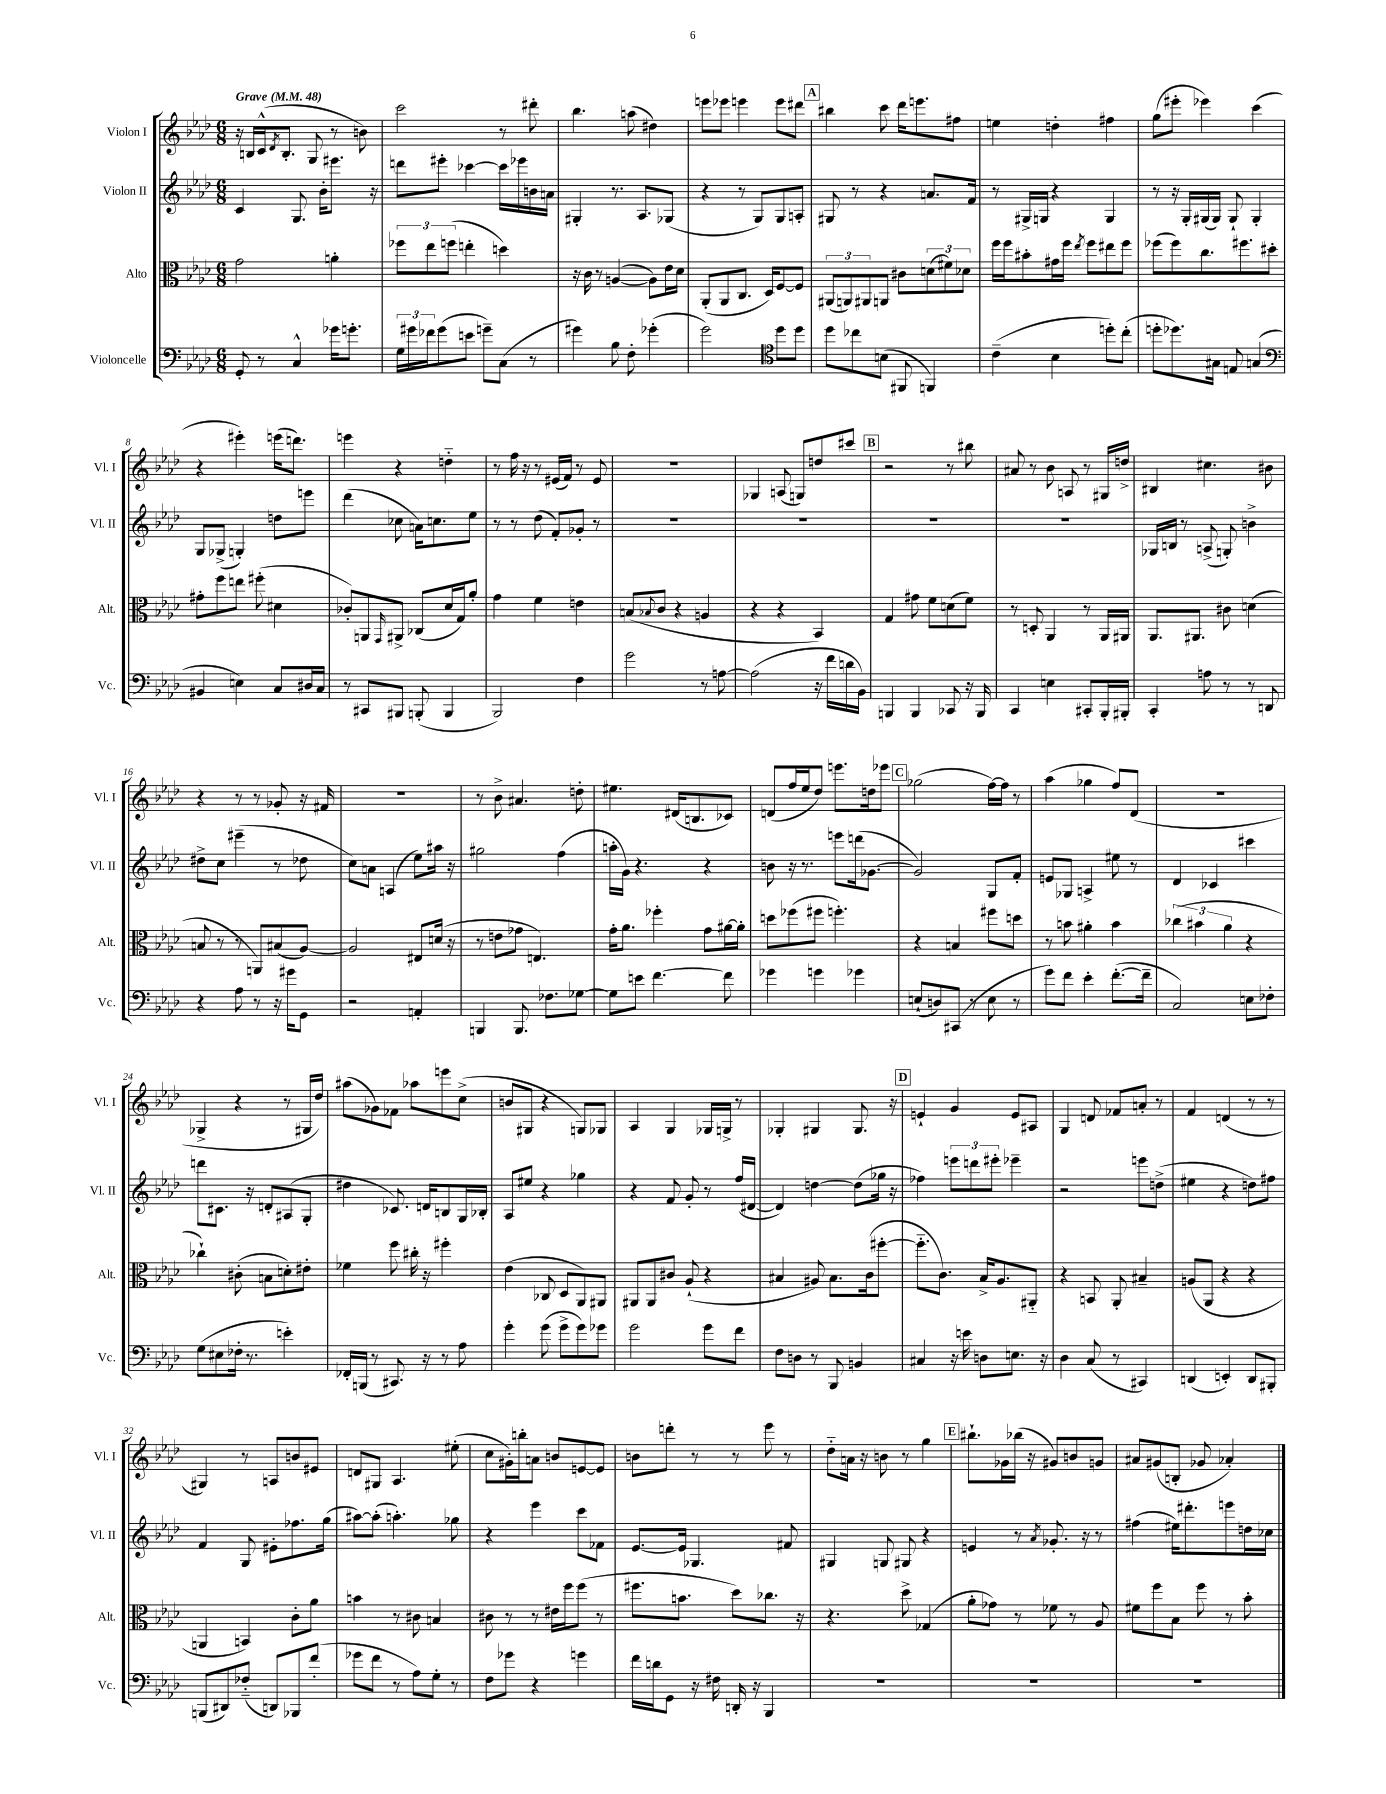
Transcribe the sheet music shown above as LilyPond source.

<<
\new StaffGroup <<
\new Staff = "s0" \with { instrumentName = "Violon I" shortInstrumentName = "Vl. I" } {
    \clef treble \key aes \major \numericTimeSignature \time 6/8 \tempo "Grave" 4 = 48
    r16 b16 c'16-^( \acciaccatura { des'8 } b8.-. g8 r8 b'8) |
    c'''2 r8 dis'''8-. |
    bes''4. a''8( dis''4) |
    e'''8 ees'''8 e'''4 e'''8 dis'''8 |
    \mark \markup { \box "A" } bis''4 c'''8 des'''16 e'''8. fis''8 |
    e''4 d''4-. fis''4 |
    g''8( eis'''8-. ees'''4) c'''4( |
    r4 eis'''4-.) e'''16( d'''8.) |
    e'''4 r4 d''4-_ |
    r8 f''16 r16 r8 eis'16( f'16) r8 eis'8 |
    R2. |
    ges4 a8( g8) d''8 cis'''8 |
    \mark \markup { \box "B" } r2 r8 bis''8 |
    ais'8 r8 bes'8 a8 r8 gis16 d''16-> |
    bis4 cis''4. bis'8 |
    r4 r8 r8 ges'8-. r16 fis'16 |
    R2. |
    r8 bes'8-> ais'4. d''8-. |
    eis''4. dis'16( b8. ces'8) |
    d'8( f''16 ees''16 des''8) e'''8. d''16 ees'''8 |
    \mark \markup { \box "C" } ges''2( f''16~) f''16 r8 |
    aes''4( ges''4 f''8) des'8( |
    R2. |
    ges4-> r4 r8 gis16 des''16) |
    ais''8( ges'8) fes'8 aes''8 e'''8 c''8->( |
    b'8 gis8 r4 g8) ges8 |
    aes4 g4 ges16 g16-> r8 |
    ges4-. gis4 gis8. r16 |
    \mark \markup { \box "D" } e'4-! g'4 e'8 ais8 |
    g4 d'8 fes'8 a'8-. r8 |
    f'4 d'4( r8 r8 |
    gis4) r8 a8 b'8 eis'8 |
    d'8 gis8 aes4. eis''8-.( |
    c''8 gis'16-.) b''16-. a'8 b'8 e'8~ e'8 |
    b'8 d'''8-. r8 r8 ees'''8 r8 |
    des''8-_ a'16 r16 b'8 r8 g''4 |
    \mark \markup { \box "E" } bis''8.-! ges'16 bes''16( r16 gis'8) b'8 g'8 |
    ais'8 gis'8( b8-. ges'8 aes'4-.) \bar "|." |
}
\new Staff = "s1" \with { instrumentName = "Violon II" shortInstrumentName = "Vl. II" } {
    \clef treble \key aes \major \numericTimeSignature \time 6/8
    c'4 g8. bes'16-. eis'''8. r16 |
    d'''8 eis'''8-. ces'''4~ ces'''16 ees'''16 b'16 a'16 |
    gis4-. r8. aes8. ges8( |
    r4 r8 g8) g8 a8-. |
    \mark \markup { \box "A" } gis8 r8 r4 a'8. f'16 |
    r8 gis16-> g16 r4 g4 |
    r8 r16 g16-. gis16( gis16) gis8-! gis4-. |
    g8 ges8->( g4-.) d''8 e'''8 |
    des'''4( ces''8 a'16) c''8. ees''8 |
    r8 r8 des''8( f'8-.) ges'8-. r8 |
    R2. |
    R2. |
    \mark \markup { \box "B" } R2. |
    R2. |
    ges16 b16 r8 a8->( g8-.) b'4-> |
    dis''8-> c''8 eis'''4--( r8 des''8 |
    c''8) a'8 a4( ees''8) ais''16 r16 |
    gis''2 f''4( |
    a''16-. g'16) r4. r4 |
    b'8 r16 r8. e'''8 d'''16( ges'8.~ |
    \mark \markup { \box "C" } ges'2) g8 f'8-. |
    e'8 ges8 a4-> eis''8 r8 |
    des'4 ces'4 cis'''4 |
    d'''8 cis'8. r16 d'8-. ais8( g8-. |
    dis''4 ces'8.) d'16 b8 g16 bes16-. |
    aes8 eis''8 r4 ges''4 |
    r4 f'8 g'8-. r8 f''16( dis'16~ |
    dis'4) d''4~ d''8( ges''16 r16 |
    \mark \markup { \box "D" } fes''4) \tuplet 3/2 { e'''8 d'''8 eis'''8-. } ees'''4-- |
    r2 e'''8 d''8->( |
    eis''4 r4 d''8) fis''8 |
    f'4 g8 eis'8-. fes''8. g''16( |
    ais''8~) ais''8-.( a''4.-.) ges''8 |
    r4 ees'''4 c'''8 fes'8 |
    ees'8.~ ees'16 ges4. fis'8 |
    gis4 g8 gis8 r4 |
    \mark \markup { \box "E" } e'4 r8 \acciaccatura { aes'8 } ges'8.-. r16 r8 |
    fis''4( eis''16) dis'''8.-. e'''8 d''16 ces''16 \bar "|." |
}
\new Staff = "s2" \with { instrumentName = "Alto" shortInstrumentName = "Alt." } {
    \clef alto \key aes \major \numericTimeSignature \time 6/8
    g'2 a'4-. |
    \tuplet 3/2 { fes''8 ees''8 f''8( } e''4-. d''4) |
    r16 c'16 r8 a4~( a8) ees'16 des'16 |
    aes,8-.( aes,8 c8. des16) f8~ f8 |
    \mark \markup { \box "A" } \tuplet 3/2 { ais,8( a,8) ais,8 } a,8 cis'8 \tuplet 3/2 { d'8( fis'8) des'8 } |
    f''16 f''16 bis'8-. gis'16 f''16 \acciaccatura { ees''8 } f''8 eis''8 f''8 |
    fes''8( fes''8) c''8. fis''8. dis''8-. |
    gis'8-. f''8 e''8 fis''8-.( dis'4 |
    ces'8-.) a,8 \grace { g,16 } ais,8-> ces8( des'16 g16) aes'8-. |
    g'4 f'4 e'4 |
    b8( \appoggiatura { bes8 } c'8 r4 a4 |
    r4 r4 bes,4) |
    \mark \markup { \box "B" } g4 gis'8 f'8 d'8( f'8) |
    r8 d8-. aes,4 r8 aes,16 ais,16 |
    aes,8. ais,8. cis'8 d'4( |
    b8 r8 r8 a,8) bis8( aes8~) |
    aes2 eis8 d'16( r16 |
    r8 e'8 ges'8 e4.) |
    g'16-. aes'8. fes''4-. g'8 ais'16~ ais'16-. |
    d''8 fes''8( fis''8 f''4.-.) |
    \mark \markup { \box "C" } r4 b4 fis''8 d''8 |
    r8 b'8 ais'4-. b'4 |
    \tuplet 3/2 { ces''4( bis'4 aes'4 } r4 |
    ces''4-!) cis'8-.( b8 d'8-.) eis'8-. |
    fes'4 f''8 cis''16-. r16 fis''4-. |
    ees'4( ces8 des8 aes,8) ais,8 |
    ais,8 ais,8 cis'8 aes8-!( r4 |
    bis4 ais8) bis8. c'16( fis''8~-. |
    \mark \markup { \box "D" } fis''8.-_ c'8.) bes16-> aes8. ais,8-_ |
    r4 b,8 aes,8-. bis4-- |
    a8( aes,8 r4 r4 |
    a,4 b,4) c'8-. aes'8 |
    b'4 r8 cis'8 b4 |
    cis'8 r8 r8 eis'16 f''16 f''8( r8 |
    fis''8. b'8. des''8) ces''8. r16 |
    r4. des''8-> ges4( |
    \mark \markup { \box "E" } aes'8-. ges'8) r8 fes'8 r8 aes8 |
    fis'8 f''8 bes8 f''8 r8 bes'8-. \bar "|." |
}
\new Staff = "s3" \with { instrumentName = "Violoncelle" shortInstrumentName = "Vc." } {
    \clef bass \key aes \major \numericTimeSignature \time 6/8
    g,8-. r8 c4-^ ges'16 g'8.-. |
    \tuplet 3/2 { g16 gis'16 fes'16 } gis'8( e'8 g'8--) c8( r8 |
    gis'4) bes8 f8-. ges'4-.( |
    g'2) \clef tenor des''8 des''8 |
    \mark \markup { \box "A" } des''8 ces''8 b8( fis,8 f,4) |
    c'4--( bes4 d''8-.) c''8-.( |
    d''8-. des''8.) gis16 e8 g4( |
    \clef bass bis,4 e4) c8 dis16 c16 |
    r8 cis,8 bis,,8 b,,8-.( b,,4 |
    bes,,2) f4 |
    g'2 r8 a8~ |
    a2( r16 f'16 d'16 bes,16) |
    \mark \markup { \box "B" } b,,4 b,,4 ces,8 r16 b,,16 |
    c,4 e4 cis,8-. bes,,16-. bis,,16-. |
    c,4-. a8 r8 r8 d,8 |
    r4 aes8 r8 r16 gis'16 g,8 |
    r2 a,4-. |
    b,,4 b,,8. fes8. ges8~ |
    ges8 e'8 f'4.~ f'8 |
    ges'4 g'4 ges'4 |
    \mark \markup { \box "C" } e8-!( d8) cis,8( r8 e8 r8 |
    g'8) f'8 ees'4-. f'8.~-.( f'16-- |
    c2) e8 fes8-. |
    g8( eis8 fes16-. r8. e'4-.) |
    fes,16-. b,,16( r8 cis,8.) r16 r8 aes8 |
    g'4-. g'8( g'8-> g'8) ges'8 |
    g'2 g'8 f'8 |
    f8 d8 r8 bes,,8 b,4 |
    \mark \markup { \box "D" } cis4 r16 e'16 d8 e8. r16 |
    des4 c8( r8 cis,4) |
    d,4( e,4-.) d,8 bis,,8-. |
    b,,8( dis,8) fes8-_( d,8) bes,,8 f'8-.( |
    ges'8 f'8 r8 aes8) g8-. r8 |
    f8 ges'8 r4 g'4 |
    f'16 d'16 g,8 r16 fis16 d,16-. r16 bes,,4 |
    R2. |
    \mark \markup { \box "E" } R2. |
    R2. \bar "|." |
}
>>
>>
